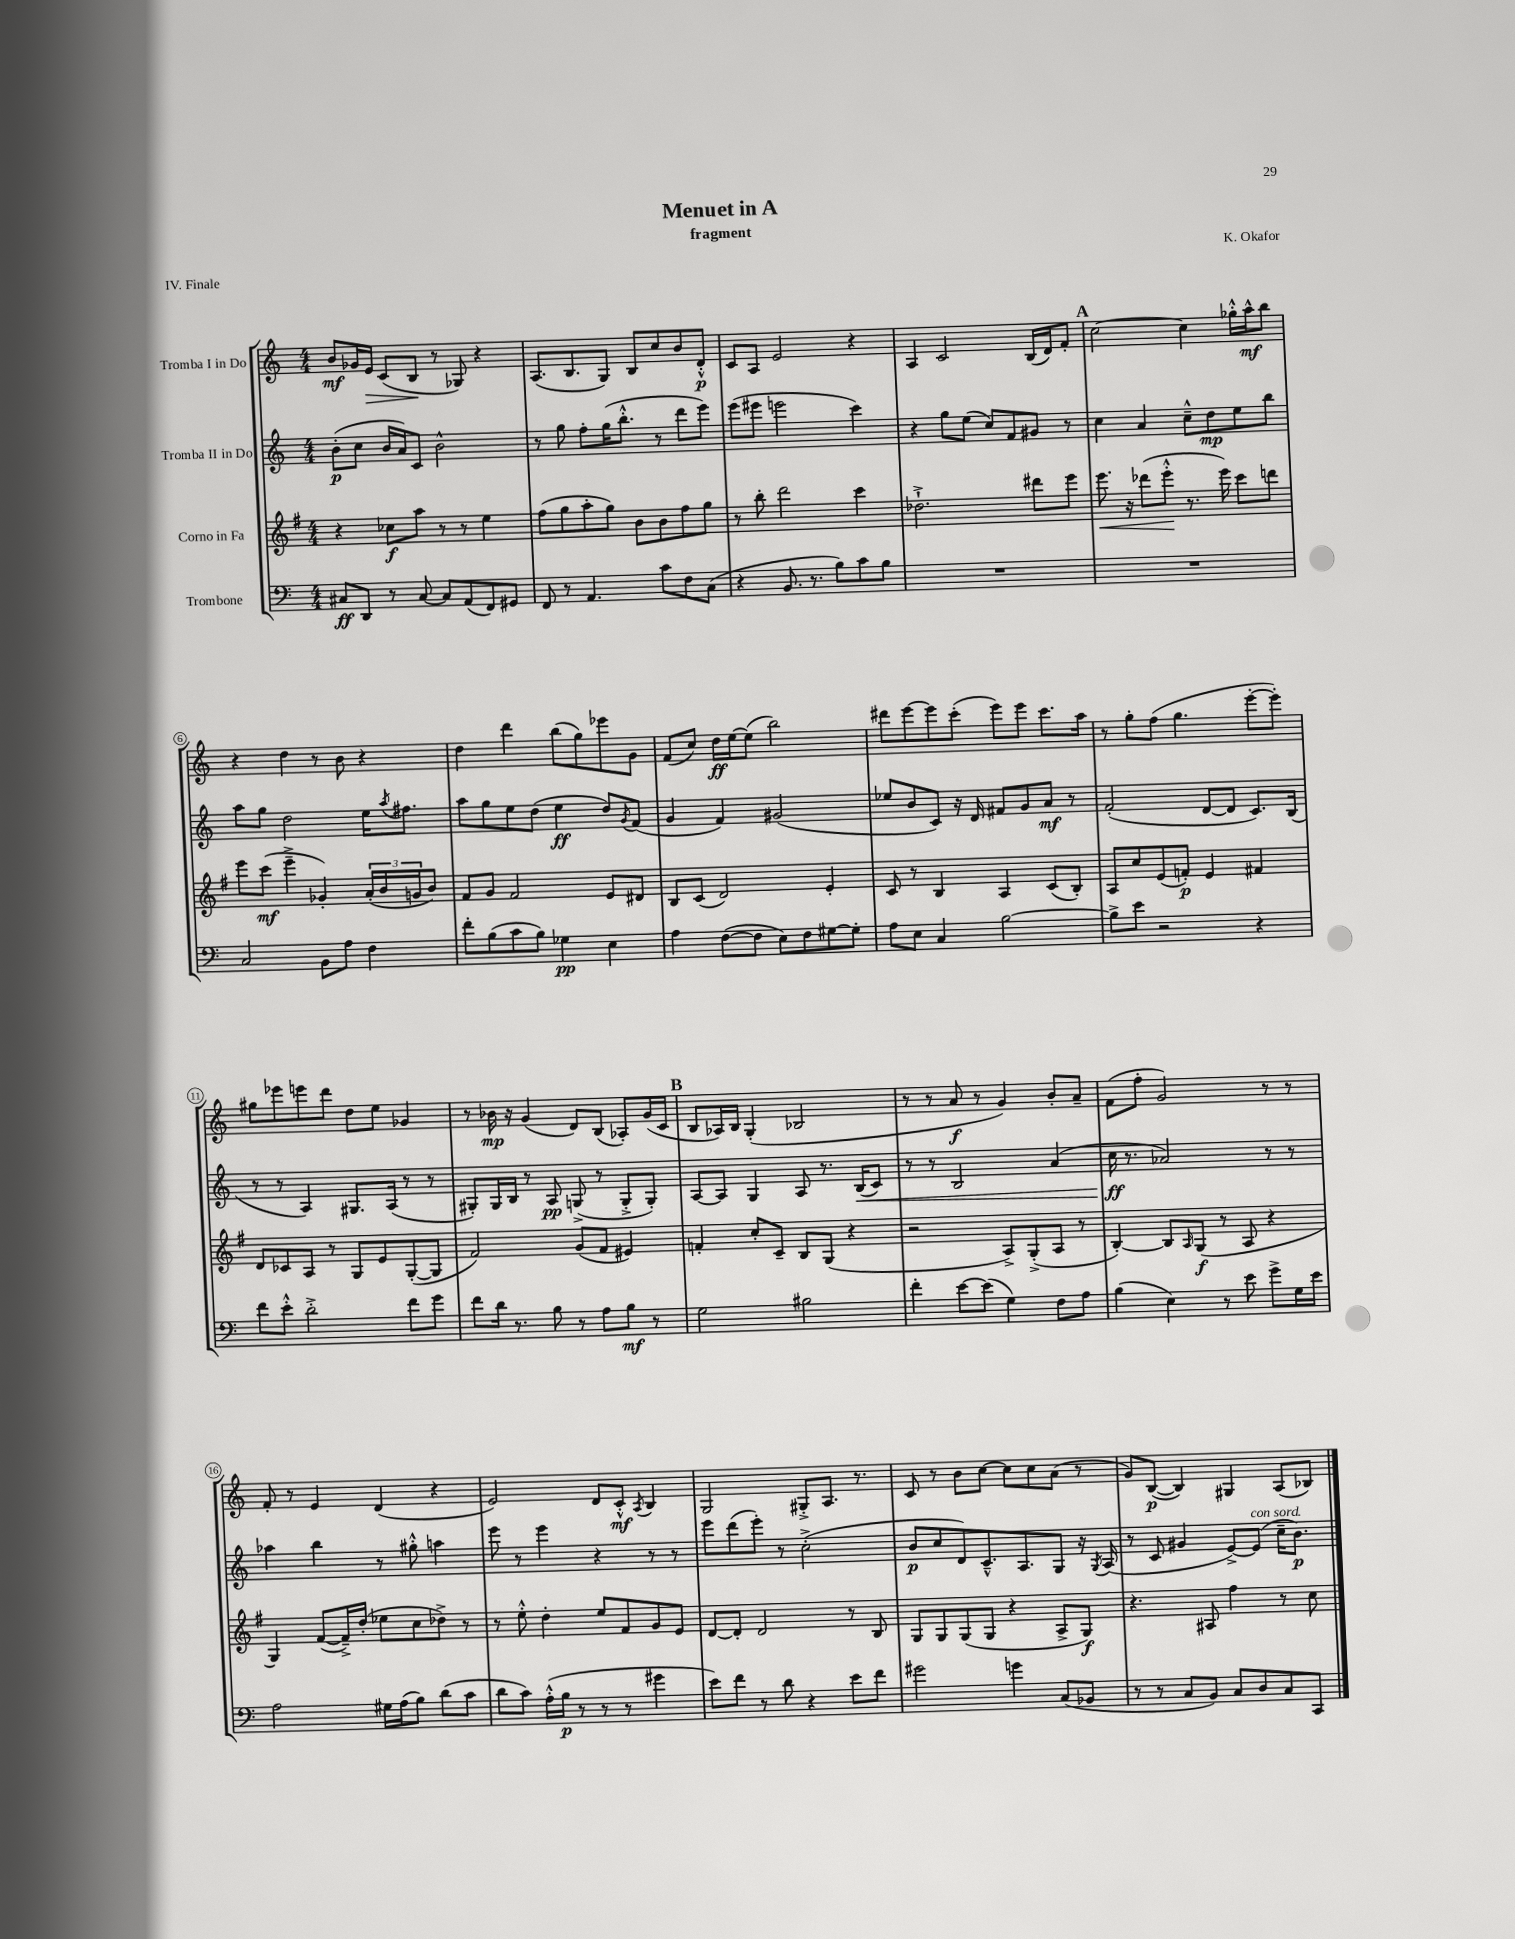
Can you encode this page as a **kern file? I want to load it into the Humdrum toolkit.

**kern	**kern	**kern	**kern
*staff4	*staff3	*staff2	*staff1
*clefF4	*clefG2	*clefG2	*clefG2
*k[]	*k[f#]	*k[]	*k[]
*M4/4	*M4/4	*M4/4	*M4/4
8C#	4r	(8b'	8b
8DD	.	8cc	16g-
.	.	.	16e
8r	8cc-	16b	(8c
.	.	16a)	.
[8C#	8aa	8c	8B
8C#]	8r	2b^^	8r
(8AA	8r	.	8G-)
8FF)	4ee	.	4r
8GG#	.	.	.
=	=	=	=
8FF	(8ff#	8r	(8.A
8r	8gg	8gg	.
.	.	.	8.B
4.AA	8aa'	8ff'	.
.	8gg)	(16gg	8G)
.	.	8.bb'^^	.
.	8b	.	8B
8c	8b	8r	8cc
8F	8ff#	8ddd	8b
(8C	8gg	8eee)	8d'^^
=	=	=	=
4r	8r	(8eee	8c
.	8bb'	8eee#	8A
8.BB	2ddd	2eee	2e
8.r	.	.	.
8B)	.	.	.
8c	4ccc	4ccc)	4r
8B	.	.	.
=	=	=	=
1r	2.dd-`^	4r	4A
.	.	8gg	2c
.	.	(8ee	.
.	.	8cc)	.
.	.	8f	.
.	8ddd#	8g#	(16B
.	.	.	16d)
.	8eee	8r	8f'
=	=	=	=
1r	8.eee	4cc	[2cc
.	16r	.	.
.	(8ddd-	4a	.
.	8eee'^^	.	.
.	8.r	8cc~^^	4cc]
.	.	8dd	.
.	16eee)	.	.
.	8ccc	8ee	16gg-'^^
.	.	.	16aa^^
.	8ddd	8bb	8bb
=	=	=	=
2C	8eee	8aa	4r
.	(8ccc	8gg	.
.	4eee~^	2dd	4dd
8BB	4g-')	.	8r
8A	.	.	8b
4F	(24a'	16ee	4r
.	24b	.	.
.	.	8qaa	.
.	.	8.ff#	.
.	24g	.	.
.	8b)	.	.
=	=	=	=
8f'	8f#	8aa	4dd
(8B	8g	8gg	.
8c	2f#	8ee	4ddd
8B)	.	(8dd	.
4G-	.	4ee	(8bb
.	.	.	8gg)
4E	8e	8dd)	8eee-
.	.	8qg	.
.	8d#	(8f	8g
=	=	=	=
4A	8B	4g	(8f
.	(8c	.	8cc)
([8F	2d)	4f)	16dd
.	.	.	[16ee
8F]	.	.	(8ee]
8E)	.	(2g#	2bb)
8F	.	.	.
[8G#	4e'	.	.
8G#']	.	.	.
=	=	=	=
8A	8c	8ee-	8ddd#
8E	8r	8b	[8eee
4C	4B	8c)	8eee]
.	.	16r	(8ccc'
.	.	16d	.
[2B	4A	8f#	8eee)
.	.	8g	8eee
.	(8c	8a	8.ccc
.	8B')	8r	.
.	.	.	16aa
=	=	=	=
8B^]	8A	(2f'	8r
8e	8cc	.	8gg'
2r	(8e	.	(8ff
.	8f')	.	4.gg
.	4e	[8d	.
.	.	8d]	.
4r	4f#	8.c)	[8eee'
.	.	.	8eee'])
.	.	(16B	.
=	=	=	=
8f	8d	8r	8gg#
8e'^^	8c-	8r	8eee-
2d'^	8A	4A)	8eee
.	8r	.	8ddd
.	8G	8.G#	8dd
.	8e	.	8ee
.	.	(16A	.
8f	([8G'	8r	4g-
8g	8G]	8r	.
=	=	=	=
8f	2f#)	8G#')	8r
16d	.	16G#	16b-
8.r	.	16B	16r
.	.	8r	(4g
8B	.	8A	.
8r	(8g	(8G^	8d)
8A	8f#	8r	(8B
8B	4e#)	8G'^	8A-')
8r	.	8G')	(16g
.	.	.	16c
=	=	=	=
2G	4f'	[8A	8B
.	.	8A]	16A-)
.	.	.	16B
.	8cc'	4G	(4G'
.	8c~	.	.
2B#	8B	8A	2B-
.	(8G	8.r	.
.	4r	.	.
.	.	(16B	.
.	.	8c)	.
=	=	=	=
4f'	2r	8r	8r
.	.	8r	8r
[8e	.	2B	8a
(8e]	.	.	8r
4G)	8A^)	.	4g)
.	(8G'^	.	.
8F	8A	(4a	8b'
8A	8r	.	8a~
=	=	=	=
(4B	[4B')	16cc	(8f
.	.	8.r	.
.	.	.	8ff'
4E)	8B]	2a-)	2g)
.	16qqA	.	.
.	(8G	.	.
8r	8r	.	.
8e	8A	.	.
8g^	4r	8r	8r
16G	.	8r	8r
16e	.	.	.
=	=	=	=
2A	4G)	4aa-	8f'
.	.	.	8r
.	([8f#	4bb	4e
.	16f#~^])	.	.
.	(16dd'	.	.
16G#	8ee-	8r	(4d
(16A	.	.	.
8B)	8cc	8gg#'^^	.
(8d	8dd-^)	4aa	4r
8c	8r	.	.
=	=	=	=
8d	8r	8eee	2e)
8c)	8ee'^^	8r	.
(16A'^^	4dd'	4eee	.
16B	.	.	.
8r	.	.	.
8r	8ee	4r	8d
8r	8f#	.	8c'^^
.	.	.	8qA
4g#	8g	8r	4B
.	8e	8r	.
=	=	=	=
8e)	[8d	8eee	2G
8f	8d']	(8ddd	.
8r	2d	8eee')	.
8d	.	8r	.
4r	.	(2cc'^	8G#'^
.	.	.	8.A
8e	8r	.	.
.	.	.	8.r
8f	8B	.	.
=	=	=	=
2g#	8G	8b	8c
.	8G	8cc	8r
.	(8G	8d)	8b
.	8G	8.c~^^	[8cc
4g	4r	.	8cc]
.	.	8.A	.
.	.	.	8cc
(8C	8A^	8G	(8a
8BB-	8G)	16r	8r
.	.	8qG	.
.	.	(16A	.
=	=	=	=
8r	4.r	8r	8g)
8r	.	8c	([8B
8C	.	4g#	4B])
8BB)	8A#	.	.
8C	4ff#	[8e^)	4G#
8D	.	(8e]	.
8C	8r	16cc~	(8A
.	.	8.b)	.
8CC	8cc	.	8B-)
==	==	==	==
*-	*-	*-	*-
